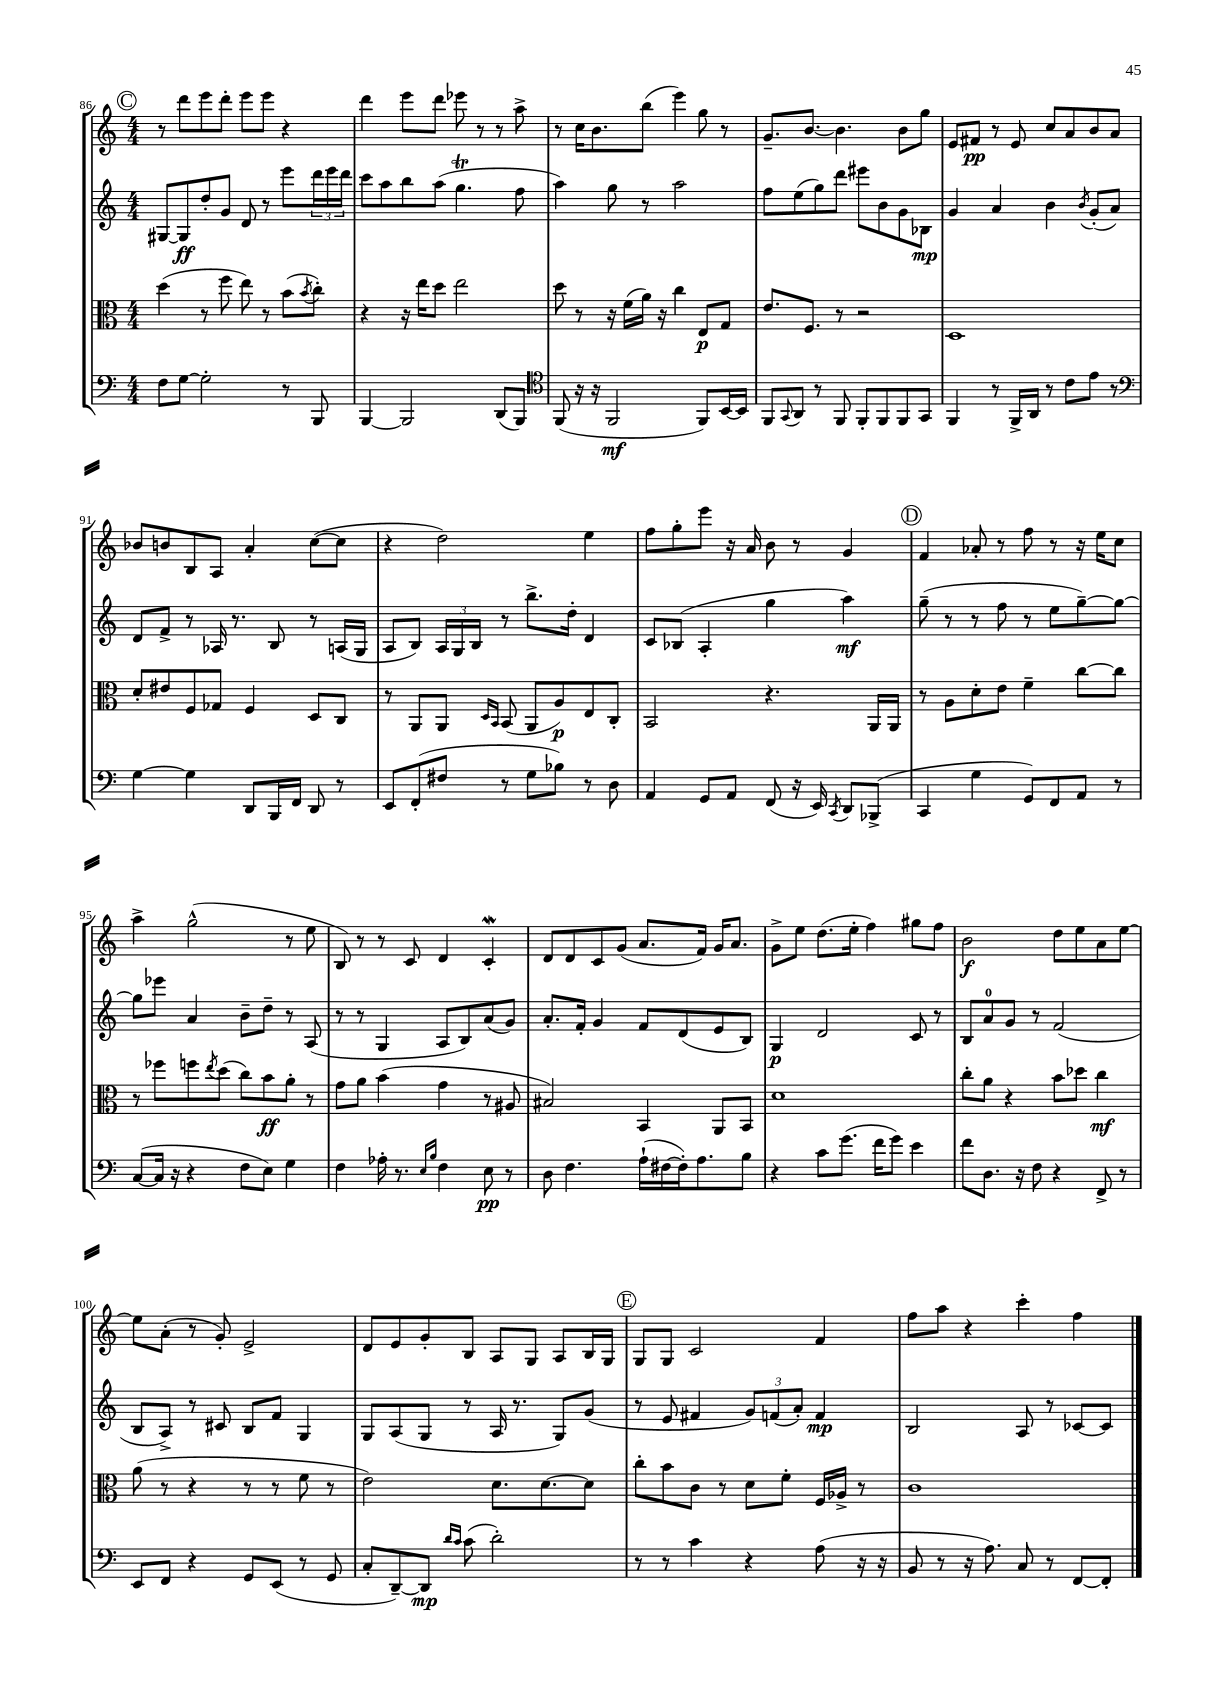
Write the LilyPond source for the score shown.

<<
\new StaffGroup <<
\new Staff = "s0" {
    \clef treble \key c \major \numericTimeSignature \time 4/4
    \mark \markup { \circle "C" } r8 d'''8 e'''8 d'''8-. e'''8 e'''8 r4 |
    d'''4 e'''8 d'''8 ees'''8 r8 r8 a''8-> |
    r8 c''16 b'8. b''8( e'''4) g''8 r8 |
    g'8.-- b'8.~ b'4. b'8 g''8 |
    e'8 fis'8\pp r8 e'8 c''8 a'8 b'8 a'8 |
    bes'8 b'8 b8 a8 a'4-. c''8~( c''8 |
    r4 d''2) e''4 |
    f''8 g''8-. e'''8 r16 a'16 b'8 r8 g'4 |
    \mark \markup { \circle "D" } f'4 aes'8-. r8 f''8 r8 r16 e''16 c''8 |
    a''4-> g''2-^( r8 e''8 |
    b8) r8 r8 c'8 d'4 c'4-.\mordent |
    d'8 d'8 c'8 g'8( a'8. f'16) g'16 a'8. |
    g'8-> e''8 d''8.( e''16-. f''4) gis''8 f''8 |
    b'2\f d''8 e''8 a'8 e''8~ |
    e''8 a'8-.( r8 g'8-.) e'2-> |
    d'8 e'8 g'8-. b8 a8 g8 a8 b16 g16 |
    \mark \markup { \circle "E" } g8 g8 c'2 f'4 |
    f''8 a''8 r4 c'''4-. f''4 \bar "|." |
}
\new Staff = "s1" {
    \clef treble \key c \major \numericTimeSignature \time 4/4
    \mark \markup { \circle "C" } gis8~ gis8\ff d''8-. g'8 d'8 r8 e'''8 \tuplet 3/2 { d'''16 e'''16 d'''16 } |
    c'''8 a''8 b''8 a''8( g''4.\trill f''8 |
    a''4) g''8 r8 a''2 |
    f''8 e''8( g''8) d'''8 eis'''8 b'8 g'8 bes8\mp |
    g'4 a'4 b'4 \acciaccatura { b'8 } g'8-.( a'8) |
    d'8 f'8-> r8 aes16 r8. b8 r8 a16( g16 |
    a8 b8) \tuplet 3/2 { a16 g16 b16 } r8 b''8.-> d''16-. d'4 |
    c'8 bes8( a4-. g''4 a''4\mf) |
    \mark \markup { \circle "D" } g''8--( r8 r8 f''8 r8 e''8 g''8~--) g''8~ |
    g''8 ees'''8 a'4 b'8-- d''8-- r8 a8( |
    r8 r8 g4 a8 b8) a'8( g'8) |
    a'8.-. f'16-. g'4 f'8 d'8( e'8 b8) |
    g4\p d'2 c'8 r8 |
    b8 a'8-0 g'8 r8 f'2( |
    b8 a8->) r8 cis'8 b8 f'8 g4 |
    g8 a8( g8 r8 a16 r8. g8) g'8( |
    \mark \markup { \circle "E" } r8 e'8 fis'4 \tuplet 3/2 { g'8) f'8( a'8-.) } f'4\mp |
    b2 a8 r8 ces'8~ ces'8 \bar "|." |
}
\new Staff = "s2" {
    \clef alto \key c \major \numericTimeSignature \time 4/4
    \mark \markup { \circle "C" } d''4( r8 f''8 e''8) r8 b'8( \acciaccatura { b'8 } c''8-.) |
    r4 r16 e''16 d''8 e''2 |
    d''8 r8 r16 f'16( a'16) r16 c''4 e8\p g8 |
    e'8. f8. r8 r2 |
    d1 |
    d'8-. eis'8 f8 ges8 f4 d8 c8 |
    r8 a,8 a,8 \grace { d16 b,16 } b,8( a,8 a8\p) e8 c8-. |
    b,2 r4. a,16 a,16 |
    \mark \markup { \circle "D" } r8 a8 d'8-. e'8 f'4-- c''8~ c''8 |
    r8 fes''8 f''8 \acciaccatura { e''8 } d''8( c''8) b'8\ff a'8-. r8 |
    g'8 a'8 b'4( g'4 r8 ais8 |
    bis2) b,4 a,8 b,8 |
    d'1 |
    c''8-. a'8 r4 b'8 des''8 c''4\mf |
    a'8( r8 r4 r8 r8 f'8 r8 |
    e'2) d'8. d'8.~ d'8 |
    \mark \markup { \circle "E" } c''8-. b'8 c'8 r8 d'8 f'8-. f16 aes16-> r8 |
    c'1 \bar "|." |
}
\new Staff = "s3" {
    \clef bass \key c \major \numericTimeSignature \time 4/4
    \mark \markup { \circle "C" } f8 g8~ g2-. r8 b,,8 |
    b,,4~ b,,2 d,8( b,,8) |
    \clef tenor f,8( r16 r16 f,2\mf f,8) b,16~ b,16 |
    f,8 \appoggiatura { g,8 } a,8 r8 f,8 f,8-. f,8 f,8 g,8 |
    f,4 r8 f,16-> a,16 r8 c'8 e'8 r8 |
    \clef bass g4~ g4 d,8 b,,16 f,16 d,8 r8 |
    e,8 f,8-.( fis8 r8 g8 bes8) r8 d8 |
    a,4 g,8 a,8 f,8( r16 e,16) \acciaccatura { c,8 } d,8 bes,,8->( |
    \mark \markup { \circle "D" } c,4 g4 g,8) f,8 a,8 r8 |
    c8~( c16 r16 r4 f8 e8) g4 |
    f4 aes16-. r8. \grace { e16 b16 } f4 e8\pp r8 |
    d8 f4. a16-!( fis16~ fis16-.) a8. b8 |
    r4 c'8 g'8.( f'16 g'8) e'4 |
    f'8 d8. r16 f8 r4 f,8-> r8 |
    e,8 f,8 r4 g,8 e,8( r8 g,8 |
    c8-. d,8~--) d,8\mp \grace { d'16 c'16 } c'8( d'2-.) |
    \mark \markup { \circle "E" } r8 r8 c'4 r4 a8( r16 r16 |
    b,8 r8 r16 a8.) c8 r8 f,8~ f,8-. \bar "|." |
}
>>
>>
\layout { \context { \Score currentBarNumber = #86 } }
